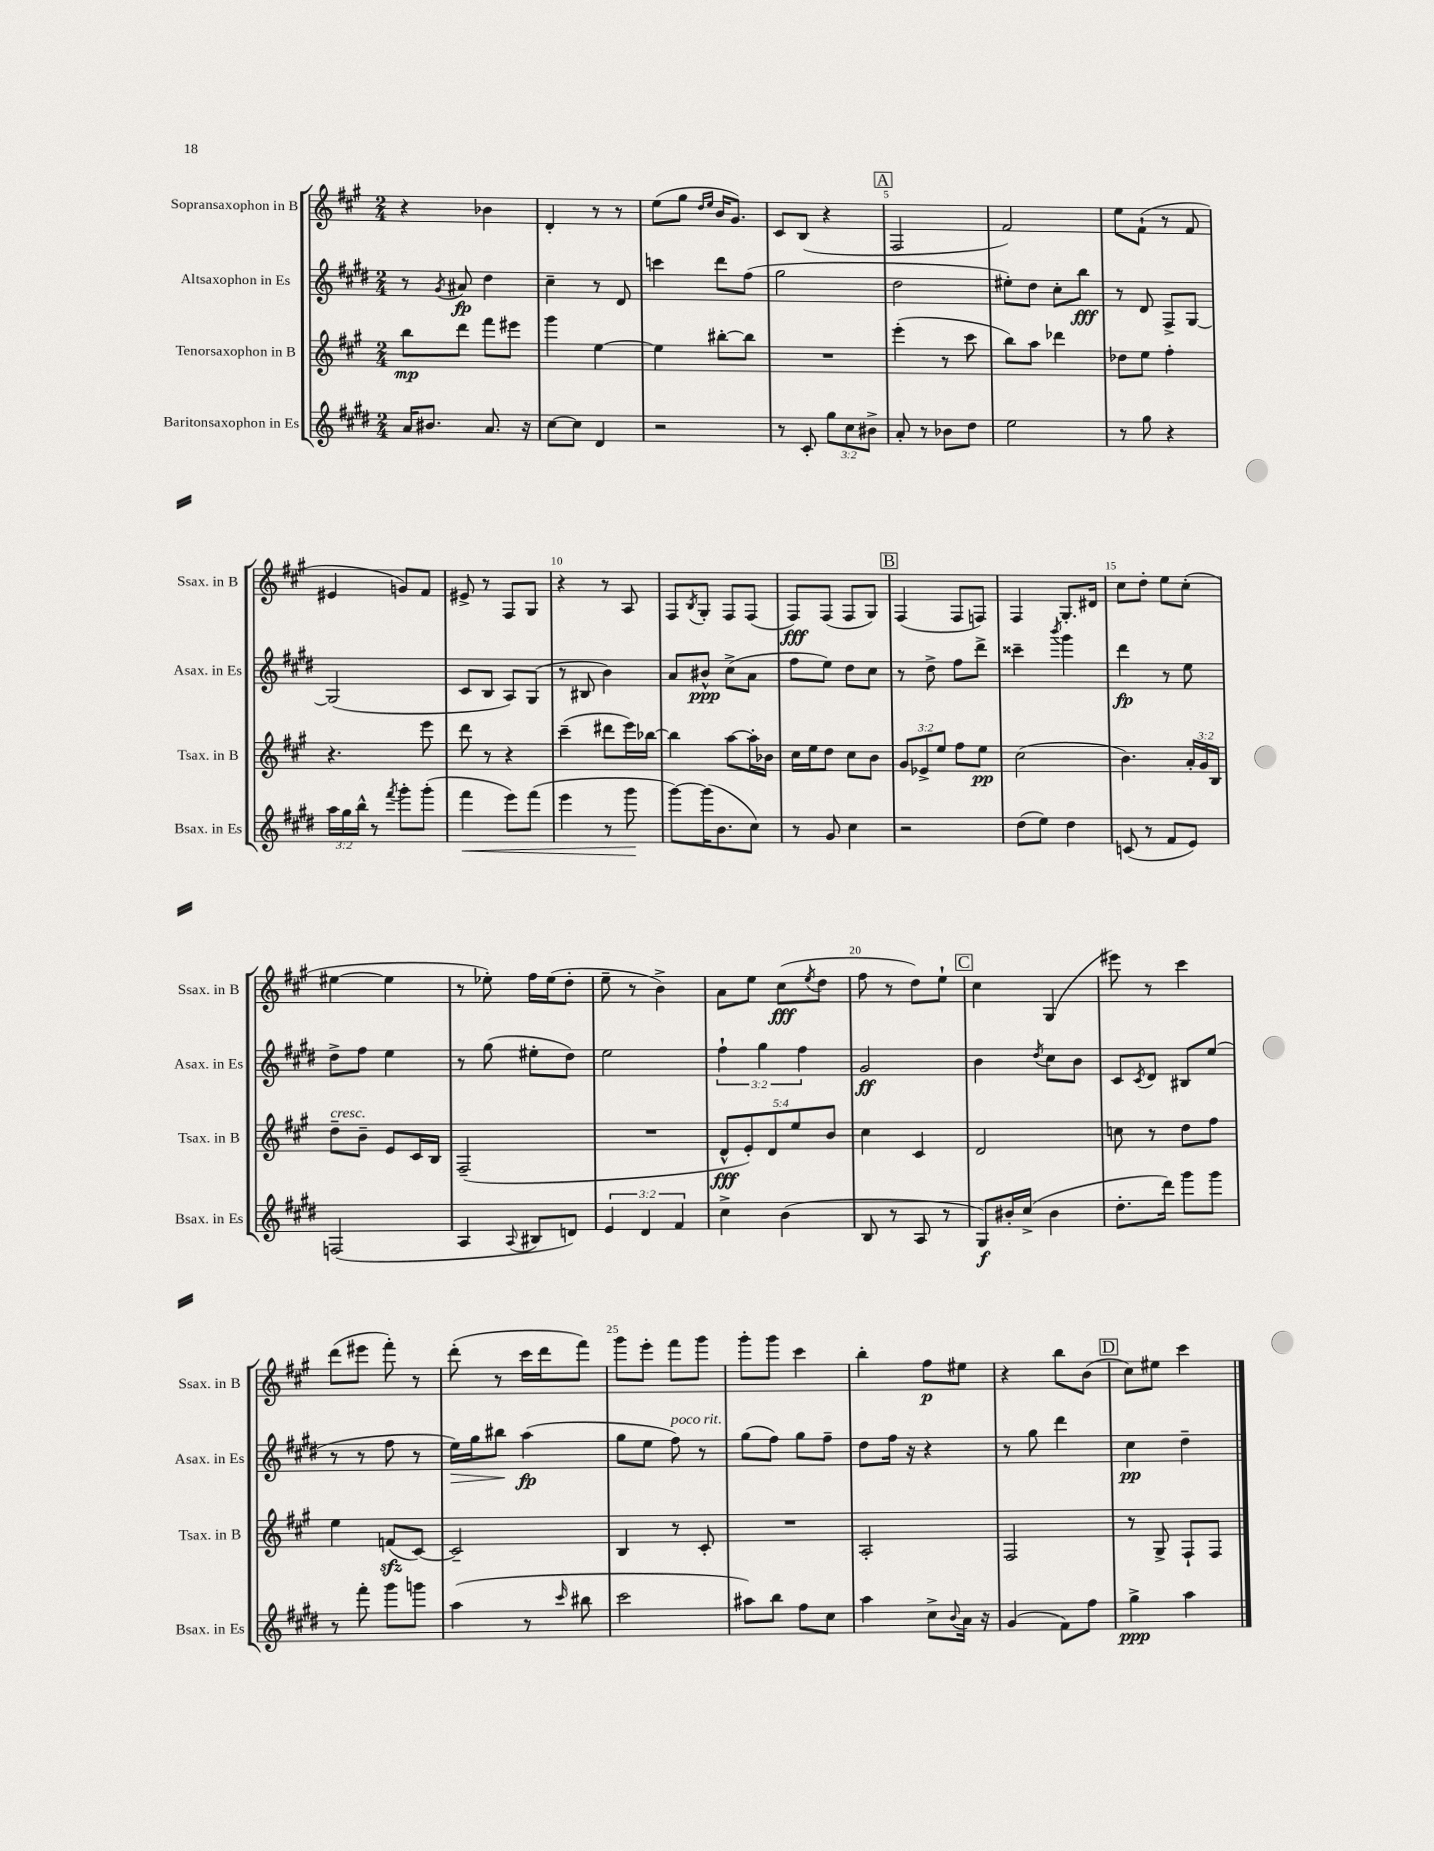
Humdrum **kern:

**kern	**kern	**kern	**kern
*staff4	*staff3	*staff2	*staff1
*clefG2	*clefG2	*clefG2	*clefG2
*k[f#c#g#d#]	*k[f#c#g#]	*k[f#c#g#d#]	*k[f#c#g#]
*M2/4	*M2/4	*M2/4	*M2/4
16a	8bb	8r	4r
8.b#	.	.	.
.	.	8qg#	.
.	8ddd	8a#	.
8.a	8fff#	4dd#	4b-
.	8eee#	.	.
16r	.	.	.
=	=	=	=
[8cc#	4ggg#	4cc#~	4d'
8cc#]	.	.	.
4d#	[4ee	8r	8r
.	.	8d#	8r
=	=	=	=
2r	4ee]	4ccc	(8ee
.	.	.	8gg#
.	.	.	16qqdd
.	.	.	16qqee
.	[8bb#'	8ddd#	16b
.	.	.	8.g#)
.	8bb#]	(8ff#	.
=	=	=	=
8r	2r	2gg#	8c#
8c#'	.	.	(8B
12gg#	.	.	4r
12cc#	.	.	.
12b#^	.	.	.
=	=	=	=
8a'	(4eee'	2dd#	2F#
8r	.	.	.
8b-	8r	.	.
8dd#	8ccc#	.	.
=	=	=	=
2ee	8bb)	8ee#')	2f#)
.	8aa	8dd#	.
.	4ddd-	8cc#'	.
.	.	8bb	.
=	=	=	=
8r	8dd-	8r	8ee
8gg#	8ee	8d#	(8f#`
4r	4ff#'	8F#^	8r
.	.	[8G#	8f#
=	=	=	=
24aa	4.r	(2G#]	4e#
24gg#	.	.	.
24bb^^	.	.	.
8r	.	.	.
8qfff#	.	.	.
8ggg#'	.	.	8g)
(8ggg#'	8eee	.	8f#
=	=	=	=
4fff#	8ddd	8c#	8e#^
.	8r	8B	8r
8eee)	4r	8A)	8F#
(8fff#	.	(8G#	8G#
=	=	=	=
4eee	(4ccc#~	8r	4r
.	.	8B#	.
8r	8ddd#	4b)	8r
8ggg#	16eee)	.	8A
.	[16bb-	.	.
=	=	=	=
[8ggg#)	4bb-]	8a	8F#
.	.	.	8qB
(16ggg#]	.	8b#^^	8G#'
8.b	.	.	.
.	[8aa	(8cc#^	8F#
8cc#)	16aa']	8a	(8F#
.	16b-	.	.
=	=	=	=
8r	16cc#	8ff#	8F#)
.	16ee	.	.
8g#	8dd	8ee)	(8F#
4cc#	8cc#	8dd#	8F#
.	8b	8cc#	8G#)
=	=	=	=
2r	12g#	8r	(4F#
.	12e-^	.	.
.	.	8dd#^	.
.	12ee	.	.
.	8ff#	8ff#	8F#
.	8ee	8ddd#^	8F)
=	=	=	=
(8dd#	(2cc#	4ccc##~	4F#
8ee)	.	.	.
.	.	8qbbb	.
4dd#	.	4ggg#	8.G#'
.	.	.	16d#
=	=	=	=
(8c	4.b)	4ddd#	8cc#
8r	.	.	8dd'
8f#	.	8r	8ee
8e)	24a'	8ee	(8cc#'
.	24g#	.	.
.	24B	.	.
=	=	=	=
(2F	8dd~	8dd#^	[4ee#
.	8b~	8ff#	.
.	8e	4ee	4ee#]
.	16c#	.	.
.	16B	.	.
=	=	=	=
4A	(2F#~	8r	8r
.	.	(8gg#	8ee-')
8qqA	.	.	.
8B#	.	8ee#'	16ff#
.	.	.	(16ee-
8d)	.	8dd#)	8dd'
=	=	=	=
6e	2r	2ee	8ee~
.	.	.	8r
6d#	.	.	.
.	.	.	4b^)
6f#	.	.	.
=	=	=	=
4cc#^	10d^^	6ff#`	8a
.	10e')	.	.
.	.	.	8ee
.	.	6gg#	.
.	10d	.	.
(4b	.	.	(8cc#
.	10ee	.	.
.	.	6ff#	.
.	.	.	8qee
.	.	.	8dd
.	10b	.	.
=	=	=	=
8B	4cc#	2g#	8ff#
8r	.	.	8r
8A	4c#	.	8dd)
8r	.	.	8ee`
=	=	=	=
8G#)	2d	4b	4cc#
16b#'	.	.	.
(16cc#^	.	.	.
.	.	8qdd#	.
4b#	.	8cc#	(4G#
.	.	8b	.
=	=	=	=
8.dd#'	8cc	8c#	8eee#)
.	.	8qc#	.
.	8r	8d#	8r
16ddd#)	.	.	.
8ggg#	8dd	8B#	4ccc#
8ggg#	8ff#	(8ee	.
=	=	=	=
8r	4ee	8r	(8ddd
8fff#'	.	8r	8eee#
8ggg#	(8f	8ff#	8fff#')
8ggg	[8c#)	8r	8r
=	=	=	=
(4aa	2c#~]	16ee)	(8ddd'
.	.	16gg#	.
.	.	8bb#	8r
8r	.	(4aa	16ccc#
.	.	.	16ddd
16qqccc#	.	.	.
8bb#	.	.	8fff#)
=	=	=	=
2ccc#	4B	8gg#	8ggg#
.	.	8ee	8eee'
.	8r	8ff#)	8fff#
.	8c#'	8r	8ggg#
=	=	=	=
8aa#)	2r	(8gg#	8ggg#'
8bb	.	8ff#)	8ggg#
8ff#	.	8gg#	4ccc#
8cc#	.	8ff#~	.
=	=	=	=
4aa	2A'	8dd#	4bb'
.	.	16ff#	.
.	.	16r	.
8cc#^	.	4r	8ff#
8qqb	.	.	.
16a	.	.	8ee#
16r	.	.	.
=	=	=	=
(4g#	2F#	8r	4r
.	.	8gg#	.
8f#)	.	4ddd#	8bb
8ff#	.	.	(8b
=	=	=	=
4gg#^	8r	4cc#	8cc#)
.	8G#^	.	8ee#
4aa	8F#`	4dd#~	4ccc#
.	8F#	.	.
==	==	==	==
*-	*-	*-	*-
